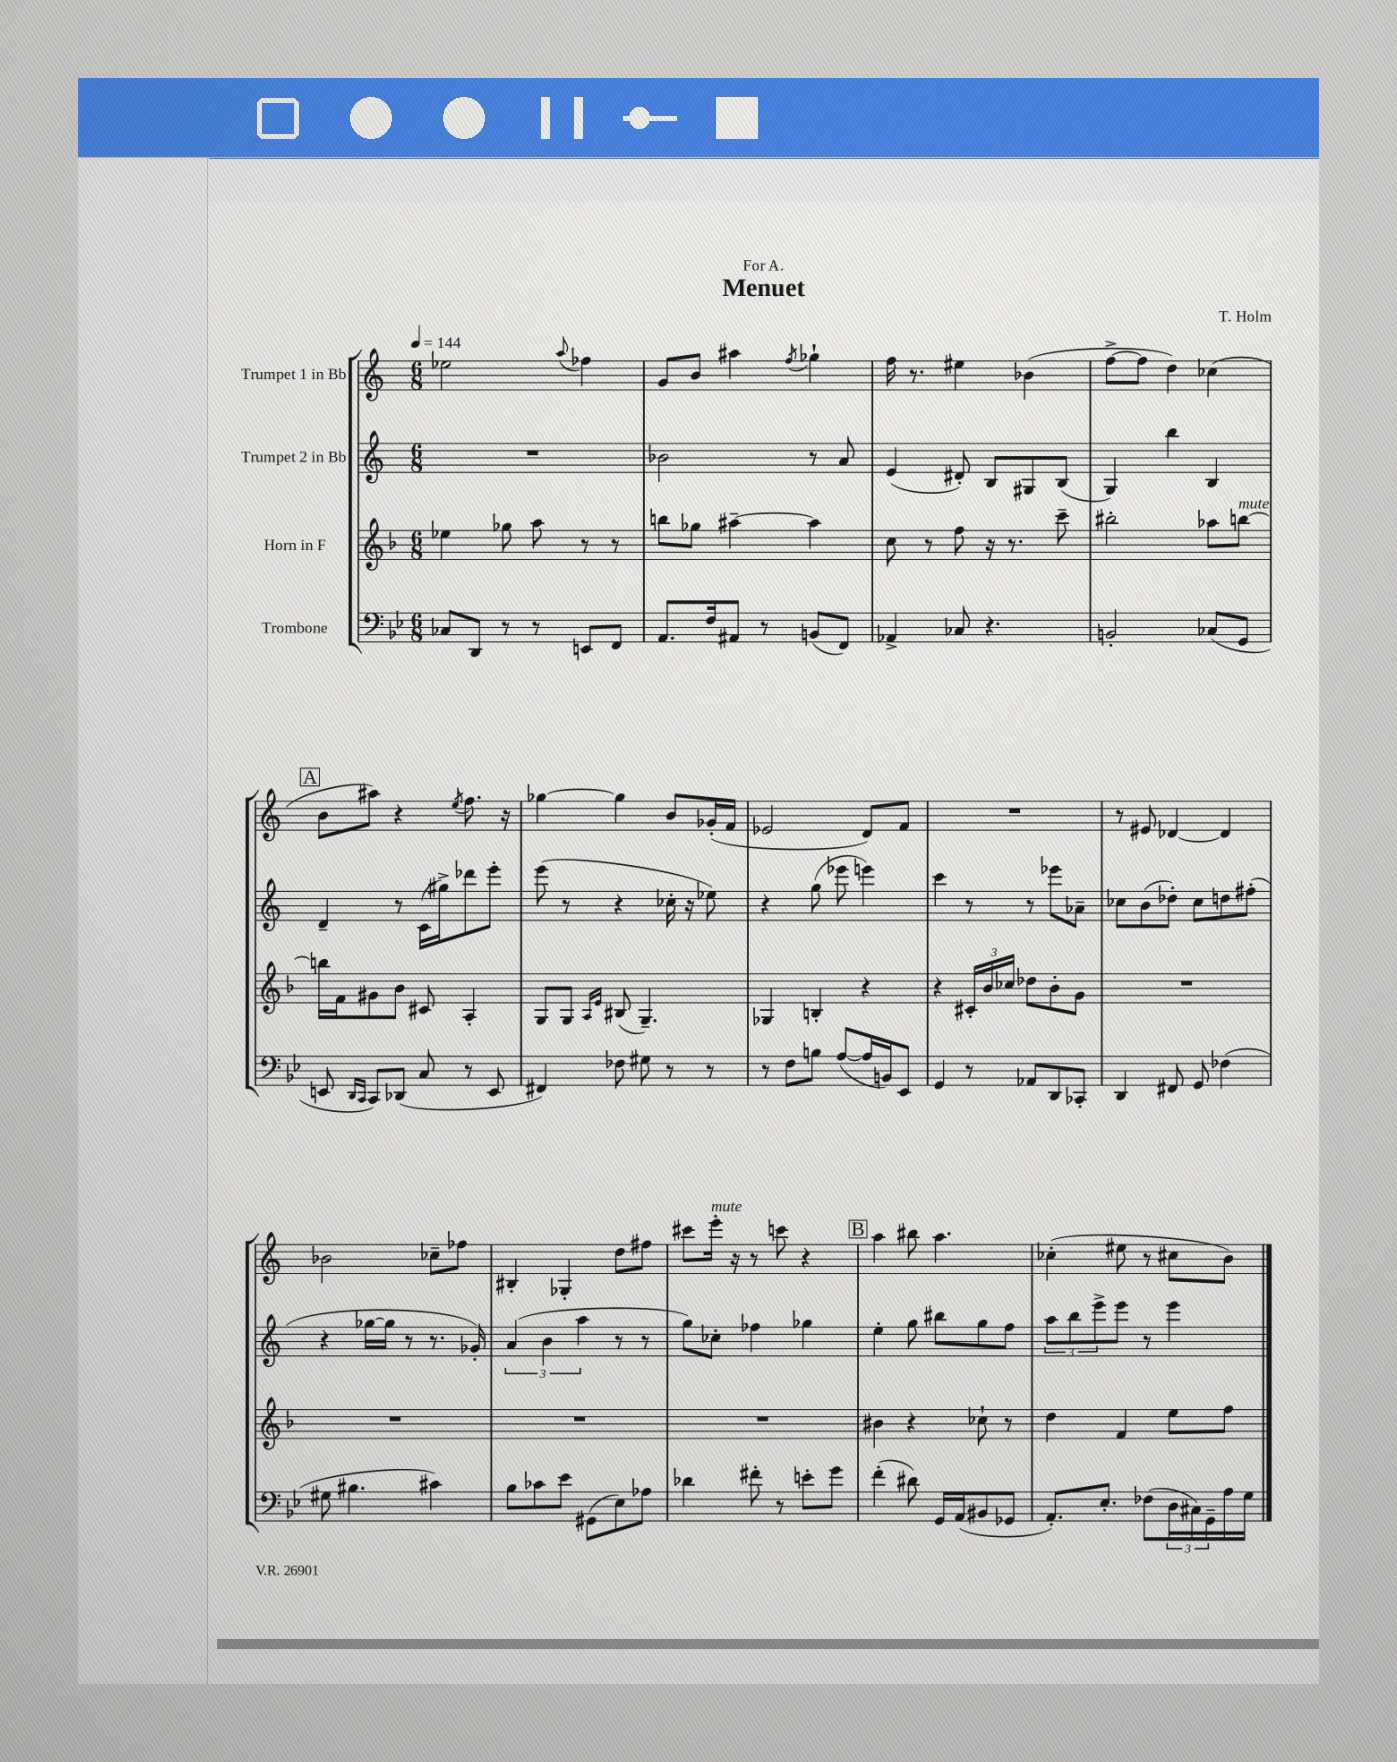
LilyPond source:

\header { title = "Menuet" composer = "T. Holm" dedication = "For A." }
<<
\new StaffGroup <<
\new Staff = "s0" \with { instrumentName = "Trumpet 1 in Bb" } {
    \clef treble \key c \major \numericTimeSignature \time 6/8 \tempo 4 = 144
    ees''2 \appoggiatura { a''8 } fes''4 |
    g'8 b'8 ais''4 \acciaccatura { f''8 } ges''4-! |
    f''16 r8. eis''4 bes'4( |
    f''8~-> f''8 d''4) ces''4( |
    \mark \markup { \box "A" } b'8 ais''8) r4 \acciaccatura { e''8 } f''8. r16 |
    ges''4~ ges''4 b'8 ges'16-.( f'16 |
    ees'2 d'8) f'8 |
    R2. |
    r8 eis'8 des'4~ des'4 |
    bes'2 ces''8-- fes''8 |
    bis4-. ges4-. d''8 fis''8 |
    cis'''8 e'''16-.^\markup { \italic "mute" } r16 r8 c'''8 r4 |
    \mark \markup { \box "B" } a''4 bis''8 a''4. |
    ces''4-.( eis''8 r8 cis''8 b'8) \bar "|." |
}
\new Staff = "s1" \with { instrumentName = "Trumpet 2 in Bb" } {
    \clef treble \key c \major \numericTimeSignature \time 6/8
    R2. |
    bes'2 r8 a'8 |
    e'4( dis'8-.) b8 gis8 b8( |
    g4) b''4 b4 |
    \mark \markup { \box "A" } d'4-- r8 c'16( gis''16->) des'''8 e'''8-. |
    e'''8( r8 r4 ces''16-. r16 ees''8) |
    r4 g''8( ees'''8 e'''4) |
    c'''4 r8 r8 ees'''8 aes'8-- |
    ces''8 b'8( des''8-.) ces''8 d''8 fis''8-.( |
    r4 ges''16~ ges''16 r8 r8. ges'16-.) |
    \tuplet 3/2 { a'4( b'4 a''4 } r8 r8 |
    g''8) ces''8-. fes''4 ges''4 |
    \mark \markup { \box "B" } e''4-. g''8 bis''8 g''8 f''8 |
    \tuplet 3/2 { a''8 b''8 e'''8-> } e'''8 r8 e'''4 \bar "|." |
}
\new Staff = "s2" \with { instrumentName = "Horn in F" } {
    \clef treble \key f \major \numericTimeSignature \time 6/8
    ees''4 ges''8 a''8 r8 r8 |
    b''8 ges''8 ais''4~-- ais''4 |
    c''8 r8 f''8 r16 r8. c'''8-- |
    bis''2-. aes''8 b''8~^\markup { \italic "mute" } |
    \mark \markup { \box "A" } b''16 f'16 gis'8 bes'8 cis'8 a4-. |
    g8 g8 \grace { a16 e'16 } bis8( g4.--) |
    ges4 b4-. r4 |
    r4 \tuplet 3/2 { cis'16-. bes'16 ces''16 } des''8 bes'8-. g'8 |
    R2. |
    R2. |
    R2. |
    R2. |
    \mark \markup { \box "B" } bis'4 r4 ces''8-! r8 |
    d''4 f'4 e''8 f''8 \bar "|." |
}
\new Staff = "s3" \with { instrumentName = "Trombone" } {
    \clef bass \key bes \major \numericTimeSignature \time 6/8
    ces8 d,8 r8 r8 e,8 f,8 |
    a,8. f16 ais,8 r8 b,8( f,8) |
    aes,4-> ces8 r4. |
    b,2-. ces8( g,8 |
    \mark \markup { \box "A" } e,8 \grace { d,16 c,16 } c,8) des,8( c8 r8 e,8 |
    fis,4) fes8 gis8 r8 r8 |
    r8 f8 b8 a8~( a16 b,16) ees,8 |
    g,4 r8 aes,8 d,8 ces,8-. |
    d,4 fis,8 g,8 fes4( |
    gis8 bis4. cis'4) |
    bes8 ces'8 ees'8 gis,8( ees8) aes8 |
    des'4 fis'8-. r8 e'8-. g'8 |
    \mark \markup { \box "B" } f'4-.( dis'8) g,16 a,16( bis,8 ges,8 |
    a,8.-.) ees8.-. fes8( \tuplet 3/2 { d16 cis16) g,16-- } a16 g16 \bar "|." |
}
>>
>>
\layout { \context { \Score \remove "Bar_number_engraver" } }
